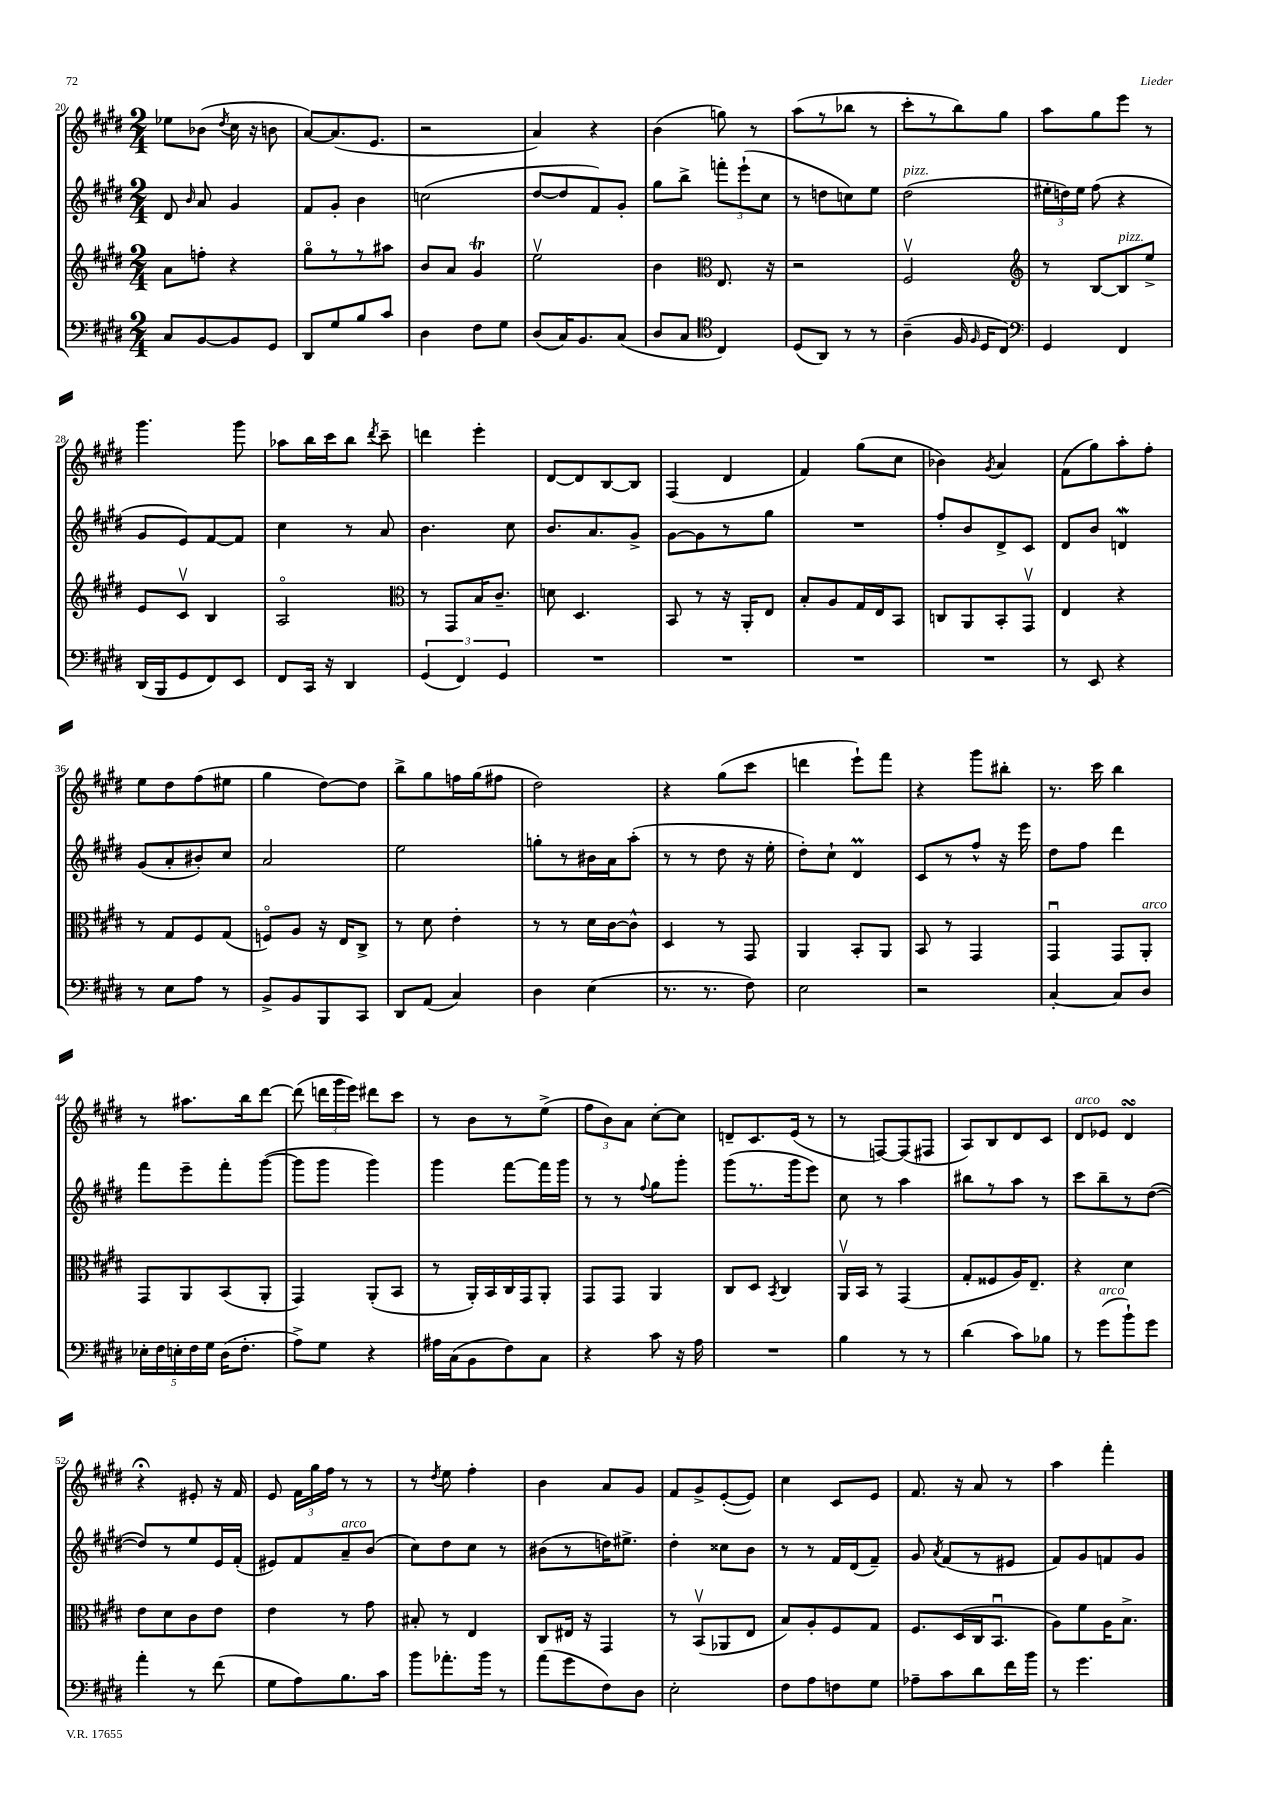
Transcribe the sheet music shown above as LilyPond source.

<<
\new StaffGroup <<
\new Staff = "s0" {
    \clef treble \key e \major \numericTimeSignature \time 2/4
    \autoBeamOff ees''8[ bes'8]( \acciaccatura { dis''8 } cis''16 r16 b'8 |
    a'8[~) a'8.( e'8.] |
    r2 |
    a'4) r4 |
    b'4( g''8) r8 |
    a''8[( r8 bes''8] r8 |
    cis'''8[-. r8 b''8) gis''8] |
    a''8[ gis''8 e'''8] r8 |
    gis'''4. gis'''8 |
    aes''8[ b''16 cis'''16 b''8] \acciaccatura { dis'''8 } cis'''8-- |
    d'''4 e'''4-. |
    dis'8[~ dis'8 b8~ b8] |
    fis4( dis'4 |
    fis'4) gis''8[( cis''8] |
    bes'4) \acciaccatura { gis'8 } a'4 |
    fis'8[( gis''8) a''8-. fis''8]-. |
    e''8[ dis''8 fis''8( eis''8] |
    gis''4 dis''8[~) dis''8] |
    b''8[-> gis''8 f''16 gis''16( fis''8] |
    dis''2) |
    r4 gis''8[( cis'''8] |
    d'''4 e'''8[-!) fis'''8] |
    r4 gis'''8[ bis''8]-. |
    r8. cis'''16 b''4 |
    r8 ais''8.[ b''16 dis'''8]~ |
    dis'''8( \tuplet 3/2 { d'''16[ gis'''16 e'''16]) } dis'''8[ cis'''8] |
    r8 b'8[ r8 e''8]->( |
    \tuplet 3/2 { fis''8[ b'8) a'8] } cis''8[~-. cis''8] |
    d'8[-- cis'8. e'16]( r8 |
    r8 f8[~) f8( fis8] |
    a8[) b8 dis'8 cis'8] |
    dis'8[^\markup { \italic "arco" } ees'8] dis'4\turn |
    r4\fermata eis'8-. r16 fis'16 |
    e'8 \tuplet 3/2 { fis'16[ gis''16 fis''16] } r8 r8 |
    r8 \acciaccatura { dis''8 } e''8 fis''4-. |
    b'4 a'8[ gis'8] |
    fis'8[ gis'8-> e'8~-.( e'8]) |
    cis''4 cis'8[ e'8] |
    fis'8. r16 a'8 r8 |
    a''4 fis'''4-. \bar "|." |
}
\new Staff = "s1" {
    \clef treble \key e \major \numericTimeSignature \time 2/4
    \autoBeamOff dis'8 \grace { b'16 } a'8 gis'4 |
    fis'8[ gis'8]-. b'4 |
    c''2( |
    dis''8[~ dis''8 fis'8) gis'8]-. |
    gis''8[ b''8]-> \tuplet 3/2 { f'''8[-. e'''8-!( cis''8] } |
    r8 d''8[ c''8) e''8] |
    dis''2^\markup { \italic "pizz." }( |
    \tuplet 3/2 { eis''16[-. d''16) eis''16] } fis''8( r4 |
    gis'8[ e'8) fis'8~ fis'8] |
    cis''4 r8 a'8 |
    b'4. cis''8 |
    b'8.[ a'8. gis'8]-> |
    gis'8[~ gis'8 r8 gis''8] |
    R2 |
    fis''8[-. b'8 dis'8-> cis'8] |
    dis'8[ b'8] d'4\mordent |
    gis'8[( a'8-. bis'8-.) cis''8] |
    a'2 |
    e''2 |
    g''8[-. r8 bis'16 a'16 a''8]-.( |
    r8 r8 dis''8 r16 e''16-. |
    dis''8[-.) cis''8]-! dis'4\prall |
    cis'8[ r8 fis''8]-^ r16 e'''16 |
    dis''8[ fis''8] dis'''4 |
    fis'''8[ e'''8-- fis'''8-. gis'''8]~( |
    gis'''8[ gis'''8] gis'''4) |
    gis'''4 fis'''8[~ fis'''16 gis'''16] |
    r8 r8 \appoggiatura { fis''8 } gis''8[ gis'''8]-. |
    gis'''8[( r8. gis'''16 e'''8]) |
    cis''8 r8 a''4 |
    bis''8[ r8 a''8] r8 |
    cis'''8[ b''8-- r8 dis''8]~( |
    dis''8[) r8 e''8 e'16 fis'16]-.( |
    eis'8[) fis'8 a'8--^\markup { \italic "arco" } b'8]( |
    cis''8[) dis''8 cis''8] r8 |
    bis'8[( r8 d''16) eis''8.]-> |
    dis''4-. cisis''8[ b'8] |
    r8 r8 fis'16[ dis'16( fis'8]--) |
    gis'8 \acciaccatura { a'8 } fis'8[( r8 eis'8] |
    fis'8[) gis'8 f'8 gis'8] \bar "|." |
}
\new Staff = "s2" {
    \clef treble \key e \major \numericTimeSignature \time 2/4
    \autoBeamOff a'8[ f''8]-. r4 |
    gis''8[\flageolet r8 r8 ais''8] |
    b'8[ a'8] gis'4\trill |
    e''2\upbow |
    b'4 \clef alto e8. r16 |
    r2 |
    fis2\upbow |
    \clef treble r8 b8[~ b8^\markup { \italic "pizz." } e''8]-> |
    e'8[ cis'8]\upbow b4 |
    a2\flageolet |
    \clef alto r8 gis,8[ b16 cis'8.]-- |
    d'8 dis4. |
    b,8 r8 r16 a,16[-. e8] |
    b8[-. a8 gis16 e16 b,8] |
    c8[ a,8 b,8-. gis,8]\upbow |
    e4 r4 |
    r8 gis8[ fis8 gis8]( |
    f8[\flageolet) a8] r16 e16[ cis8]-> |
    r8 dis'8 e'4-. |
    r8 r8 dis'16[ cis'16~ cis'8]-^ |
    dis4 r8 gis,8 |
    a,4 b,8[-. a,8] |
    b,8 r8 gis,4 |
    gis,4\downbow gis,8[ a,8]-.^\markup { \italic "arco" } |
    gis,8[ a,8 b,8( a,8]-. |
    gis,4) a,8[-.( b,8] |
    r8 a,16[-.) b,16 cis16 gis,16 a,8]-. |
    gis,8[ gis,8] a,4 |
    cis8[ dis8] \acciaccatura { b,8 } cis4 |
    a,16[\upbow b,16] r8 gis,4( |
    gis8[-. fisis8 a16) e8.]-- |
    r4 dis'4 |
    e'8[ dis'8 cis'8 e'8] |
    e'4 r8 gis'8 |
    bis8-. r8 e4 |
    cis8[ eis16] r16 gis,4 |
    r8 b,8[\upbow( aes,8 e8] |
    b8[) a8-. fis8 gis8] |
    fis8.[ dis16( cis16 b,8.]\downbow |
    a8[) fis'8 a16 b8.]-> \bar "|." |
}
\new Staff = "s3" {
    \clef bass \key e \major \numericTimeSignature \time 2/4
    \autoBeamOff cis8[ b,8~ b,8 gis,8] |
    dis,8[ gis8 b8 cis'8] |
    dis4 fis8[ gis8] |
    dis8[( cis16) b,8. cis8]( |
    dis8[ cis8] \clef tenor cis4) |
    dis8[( a,8]) r8 r8 |
    a4--( fis16 \grace { fis16 } dis16[ cis8]) |
    \clef bass gis,4 fis,4 |
    dis,16[( b,,16 gis,8 fis,8) e,8] |
    fis,8[ cis,16] r16 dis,4 |
    \tuplet 3/2 { gis,4( fis,4) gis,4 } |
    R2 |
    R2 |
    R2 |
    R2 |
    r8 e,8 r4 |
    r8 e8[ a8] r8 |
    b,8[-> b,8 b,,8 cis,8] |
    dis,8[ a,8]( cis4) |
    dis4 e4( |
    r8. r8. fis8) |
    e2 |
    r2 |
    cis4~-. cis8[ dis8] |
    \tuplet 5/4 { ees16[-. fis16 e16-. fis16 gis16] } dis16[( fis8.]-. |
    a8[->) gis8] r4 |
    ais16[ cis16( b,8 fis8) cis8] |
    r4 cis'8 r16 a16 |
    R2 |
    b4 r8 r8 |
    dis'4( cis'8[) bes8] |
    r8 gis'8[^\markup { \italic "arco" }( b'8-!) gis'8] |
    a'4-. r8 fis'8( |
    gis8[ a8) b8. cis'16] |
    b'8[ aes'8.-. b'16] r8 |
    a'8[( gis'8 fis8) dis8] |
    e2-. |
    fis8[ a8 f8 gis8] |
    aes8[-- cis'8 dis'8 fis'16 b'16] |
    r8 gis'4. \bar "|." |
}
>>
>>
\layout { \context { \Score currentBarNumber = #20 } }
